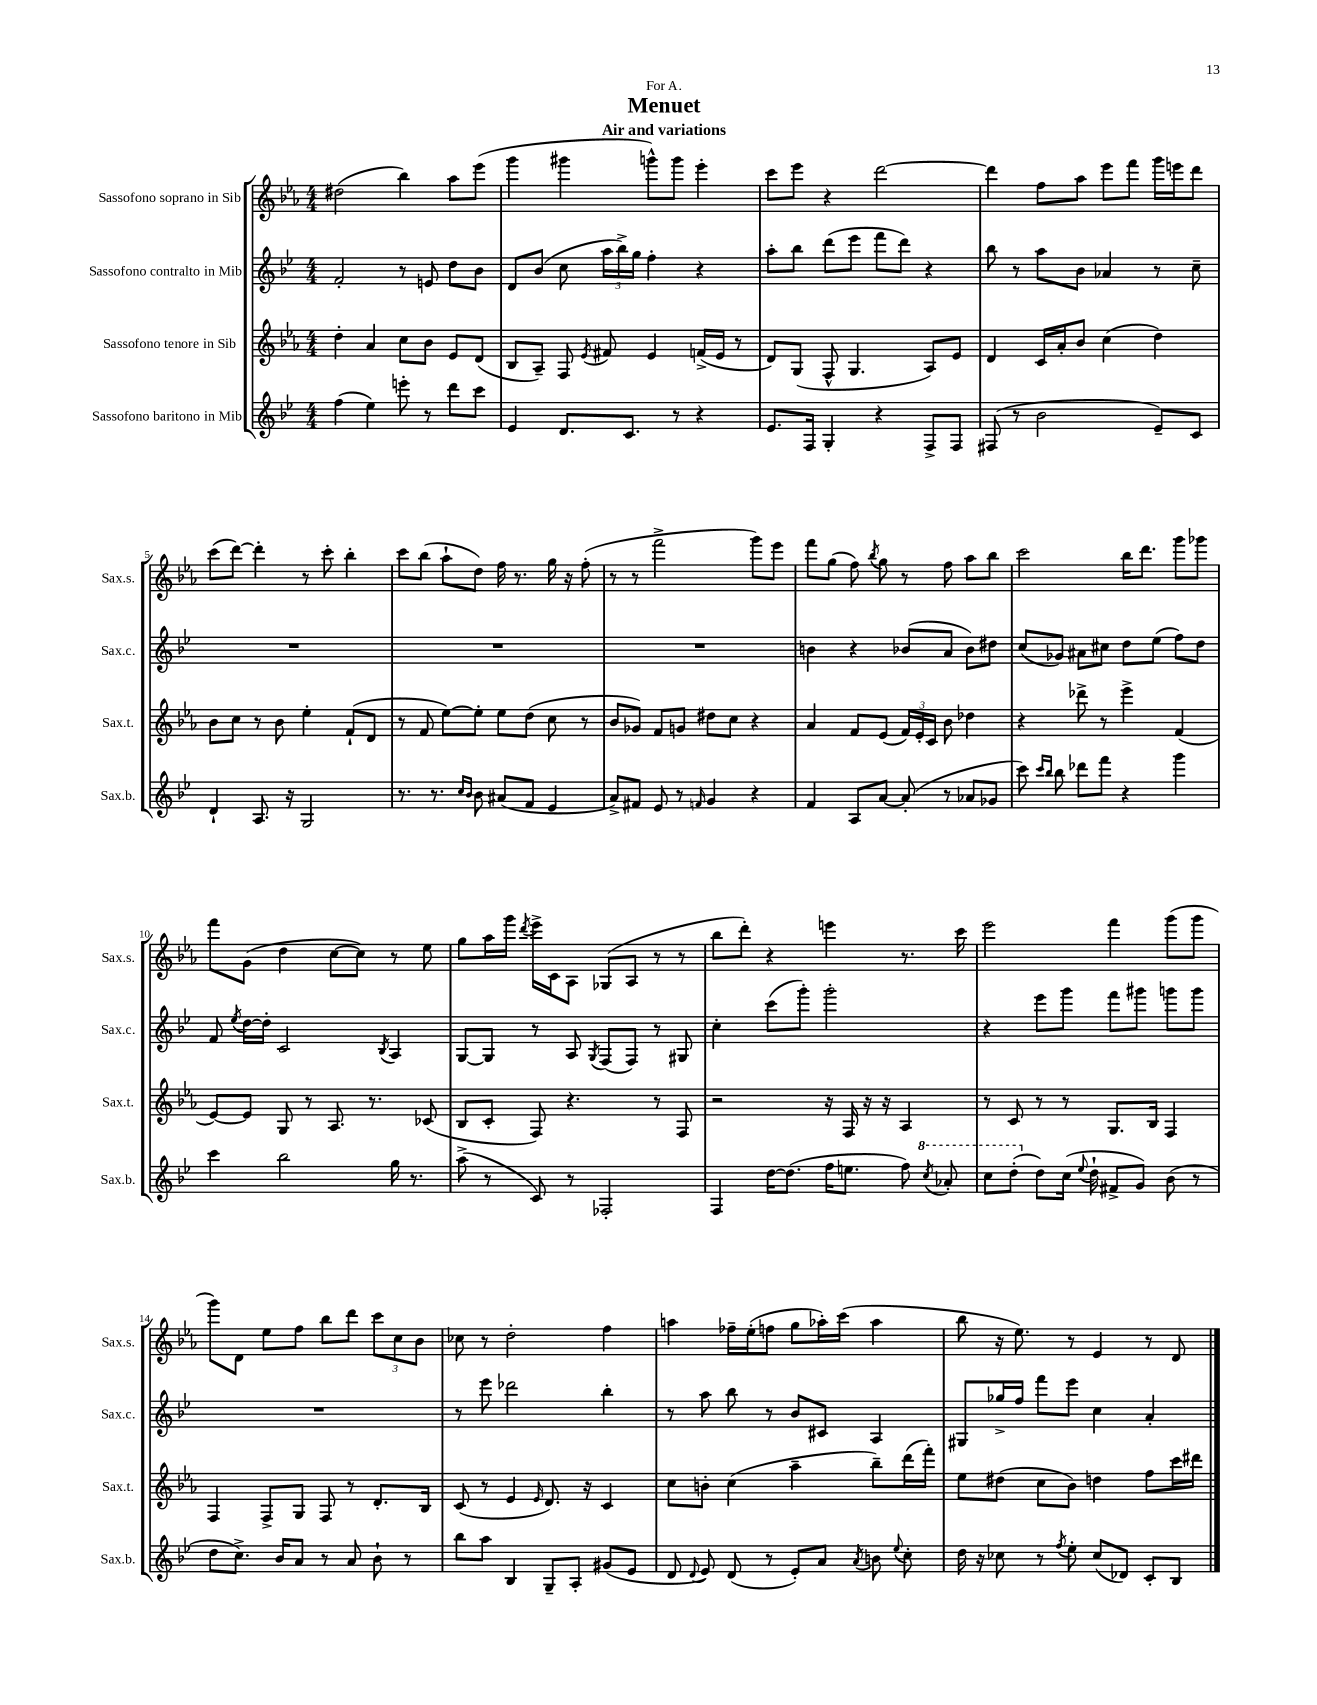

**kern	**kern	**kern	**kern
*staff4	*staff3	*staff2	*staff1
*clefG2	*clefG2	*clefG2	*clefG2
*k[b-e-]	*k[b-e-a-]	*k[b-e-]	*k[b-e-a-]
*M4/4	*M4/4	*M4/4	*M4/4
(4ff\	4dd'\	2f'/	(2dd#\
4ee-\)	4a-/	.	.
8eee'\	8cc\L	8r	4bb-\)
8r	8b-\J	8e/	.
8ddd\L	8e-/L	8dd\L	8aa-\L
8ccc\J	(8d/J	8b-\J	(8eee-\J
=	=	=	=
4e-/	8B-/L	8d/L	4ggg\
.	8A-~/J)	(8b-/J	.
8.d/L	8F/	8cc\	4ggg#\
.	8qe-/	.	.
.	8f#/	24aa\LL	.
.	.	24bb-^\)	.
8.c/J	.	.	.
.	.	24gg\JJ	.
.	4e-/	4ff'\	8ggg^^\L)
8r	.	.	8ggg\J
4r	(16f^/LL	4r	4eee-'\
.	16e-/JJ	.	.
.	8r	.	.
=	=	=	=
8.e-/L	8d/L)	8aa'\L	8ccc\L
.	(8G/J	8bb-\J	8eee-\J
16F/Jk	.	.	.
4G'/	8F^^/	(8ddd\L	4r
.	4.G/	8eee-\J	.
4r	.	8fff\L	[2ddd\
.	.	8ddd\J)	.
8F^/L	8A-/L)	4r	.
8F/J	8e-/J	.	.
=	=	=	=
(8F#/	4d/	8bb-\	4ddd\]
8r	.	8r	.
2b-\	16c/LL	8aa\L	8ff\L
.	16a-'/J	.	.
.	8b-/J	8b-\J	8aa-\J
.	(4cc\	4a-/	8eee-\L
.	.	.	8fff\J
8e-~/L)	4dd\)	8r	16ggg\LL
.	.	.	16eee\J
8c/J	.	8cc~\	8ddd\J
=	=	=	=
4d`/	8b-\L	1r	(8ccc\L
.	8cc\J	.	[8ddd\J)
8.A/	8r	.	4ddd'\]
.	8b-\	.	.
16r	.	.	.
2G/	4ee-'\	.	8r
.	.	.	8ccc'\
.	(8f`/L	.	4bb-'\
.	8d/J	.	.
=	=	=	=
8.r	8r	1r	8ccc\L
.	8f/	.	(8bb-\J
8.r	.	.	.
.	[8ee-\L)	.	8aa-`\L
16qqcc/LL	.	.	.
16qqb-/JJ	.	.	.
8b-\	8ee-'\]J	.	8dd\J)
(8a#/L	8ee-\L	.	16ff\
.	.	.	8.r
8f/J	(8dd\J	.	.
4e-/	8cc\	.	16gg\
.	.	.	16r
.	8r	.	(8ff'\
=	=	=	=
8a^/L)	8b-/L	1r	8r
8f#/J	8g-/J)	.	8r
8e-/	8f/L	.	2fff^\
8r	8g/J	.	.
16qqf/	.	.	.
4g/	8dd#\L	.	.
.	8cc\J	.	.
4r	4r	.	8ggg\L)
.	.	.	8eee-\J
=	=	=	=
4f/	4a-/	4b\	8fff\L
.	.	.	(8gg\J
8A/L	8f/L	4r	8ff\)
.	.	.	8qbb-/
[8a/J	(8e-/J	.	8gg\
(8a'/]	24f/LL)	(8b-/L	8r
.	24e-'/	.	.
.	24c/JJ	.	.
8r	8b-\	8a/J	8ff\
8a-/L	4dd-\	8b-\L)	8aa-\L
8g-/J	.	8dd#\J	8bb-\J
=	=	=	=
8ccc\)	4r	(8cc/L	2ccc\
16qqccc/LL	.	.	.
16qqbb-/JJ	.	.	.
8bb-\	.	8g-/J)	.
8ddd-\L	8ddd-^\	8a#\L	.
8fff\J	8r	8cc#\J	.
4r	4eee-^\	8dd\L	16bb-\LK
.	.	.	8.ddd\J
.	.	(8ee-\J	.
4ggg\	(4f/	8ff\L)	8ggg\L
.	.	8dd\J	8ggg-\J
=	=	=	=
4ccc\	[8e-/L)	8f/	8fff\L
.	.	8qee-/	.
.	8e-/]J	[16dd\LL	(8g\J
.	.	16dd'\]JJ	.
2bb-\	8G/	2c/	4dd\
.	8r	.	.
.	8.A-/	.	[8cc\L
.	.	.	8cc\]J)
.	8.r	.	.
.	.	8qB-/	.
16gg\	.	4A/	8r
8.r	.	.	.
.	(8c-/	.	8ee-\
=	=	=	=
(8aa^\	8B-/L	[8G/L	8gg\L
8r	8c'/J	8G/]J	16aa-\L
.	.	.	16ggg\JJ
.	.	.	8qddd/
8c/)	8F/)	8r	16eee-^\LL
.	.	.	16c\J
8r	4.r	8A/	8A-\J
.	.	8qG/	.
2F-'/	.	(8F/L	(8G-/L
.	.	8F/J)	8A-/J
.	8r	8r	8r
.	8F/	8G#/	8r
=	=	=	=
4F/	2r	4cc'\	8bb-\L
.	.	.	8ddd'\J)
[16dd\LK	.	(8ccc\L	4r
(8.dd\]J	.	.	.
.	.	8ggg'\J)	.
16ff\LK	16r	2ggg'\	4eee\
8.ee\J	16F/	.	.
.	16r	.	.
.	16r	.	.
8ff\)	4A-/	.	8.r
8qccc/	.	.	.
8aa-'/	.	.	.
.	.	.	16ccc\
=	=	=	=
8ccc\L	8r	4r	2eee-\
(8ddd'\J	8c/	.	.
8dd\L)	8r	8eee-\L	.
(16cc\Jk	8r	8ggg\J	.
8qqee-/	.	.	.
16dd`\	.	.	.
8f#^/L	8.G/L	8fff\L	4fff\
8g/J)	.	8ggg#\J	.
.	16B-/Jk	.	.
(8b-\	4F/	8ggg\L	(8ggg\L
8r	.	8ggg\J	8ggg\J
=	=	=	=
8dd\L	4F/	1r	8ggg\L)
8.cc^\J)	.	.	8d\J
.	8F^/L	.	8ee-\L
16b-/LK	.	.	.
8a/J	8G/J	.	8ff\J
8r	8F/	.	8bb-\L
8a/	8r	.	8ddd\J
8b-`\	8.d'/L	.	12ccc\L
.	.	.	12cc\
8r	.	.	.
.	.	.	12b-\J
.	16B-/Jk	.	.
=	=	=	=
8bb-\L	(8c/	8r	8cc-\
8aa\J	8r	8eee-\	8r
4B-/	4e-/	2ddd-\	2dd'\
.	16qqe-/	.	.
8G~/L	8.d/)	.	.
8A'/J	.	.	.
.	16r	.	.
(8g#/L	4c/	4bb-'\	4ff\
8e-/J	.	.	.
=	=	=	=
8d/	8cc\L	8r	4aa\
8qqd/	.	.	.
8e-/)	8b'\J	8aa\	.
(8d/	(4cc\	8bb-\	16ff-~\LL
.	.	.	(16ee-'\J
8r	.	8r	8ff\J
8e-'/L)	4aa-~\	8b-/L	8gg\L
8a/J	.	8c#/J	16aa-'\L)
.	.	.	(16ccc\JJ
8qa/	.	.	.
8b\	8bb-~\L)	4A/	4aa-\
8qqee-/	.	.	.
8cc'\	(16ddd\L	.	.
.	16fff'\JJ)	.	.
=	=	=	=
16dd\	8ee-\L	8G#/L	8bb-\
16r	.	.	.
8cc-\	(8dd#\J	16gg-^/L	16r
.	.	16ff/JJ	8.ee-\)
8r	8cc\L	8fff\L	.
8qff/	.	.	.
8ee-'\	8b-\J)	8eee-\J	8r
(8cc-/L	4dd\	4cc\	4e-/
8d-/J)	.	.	.
8c'/L	8ff\L	4a'/	8r
8B-/J	16ccc\L	.	8d/
.	16ddd#\JJ	.	.
==	==	==	==
*-	*-	*-	*-
